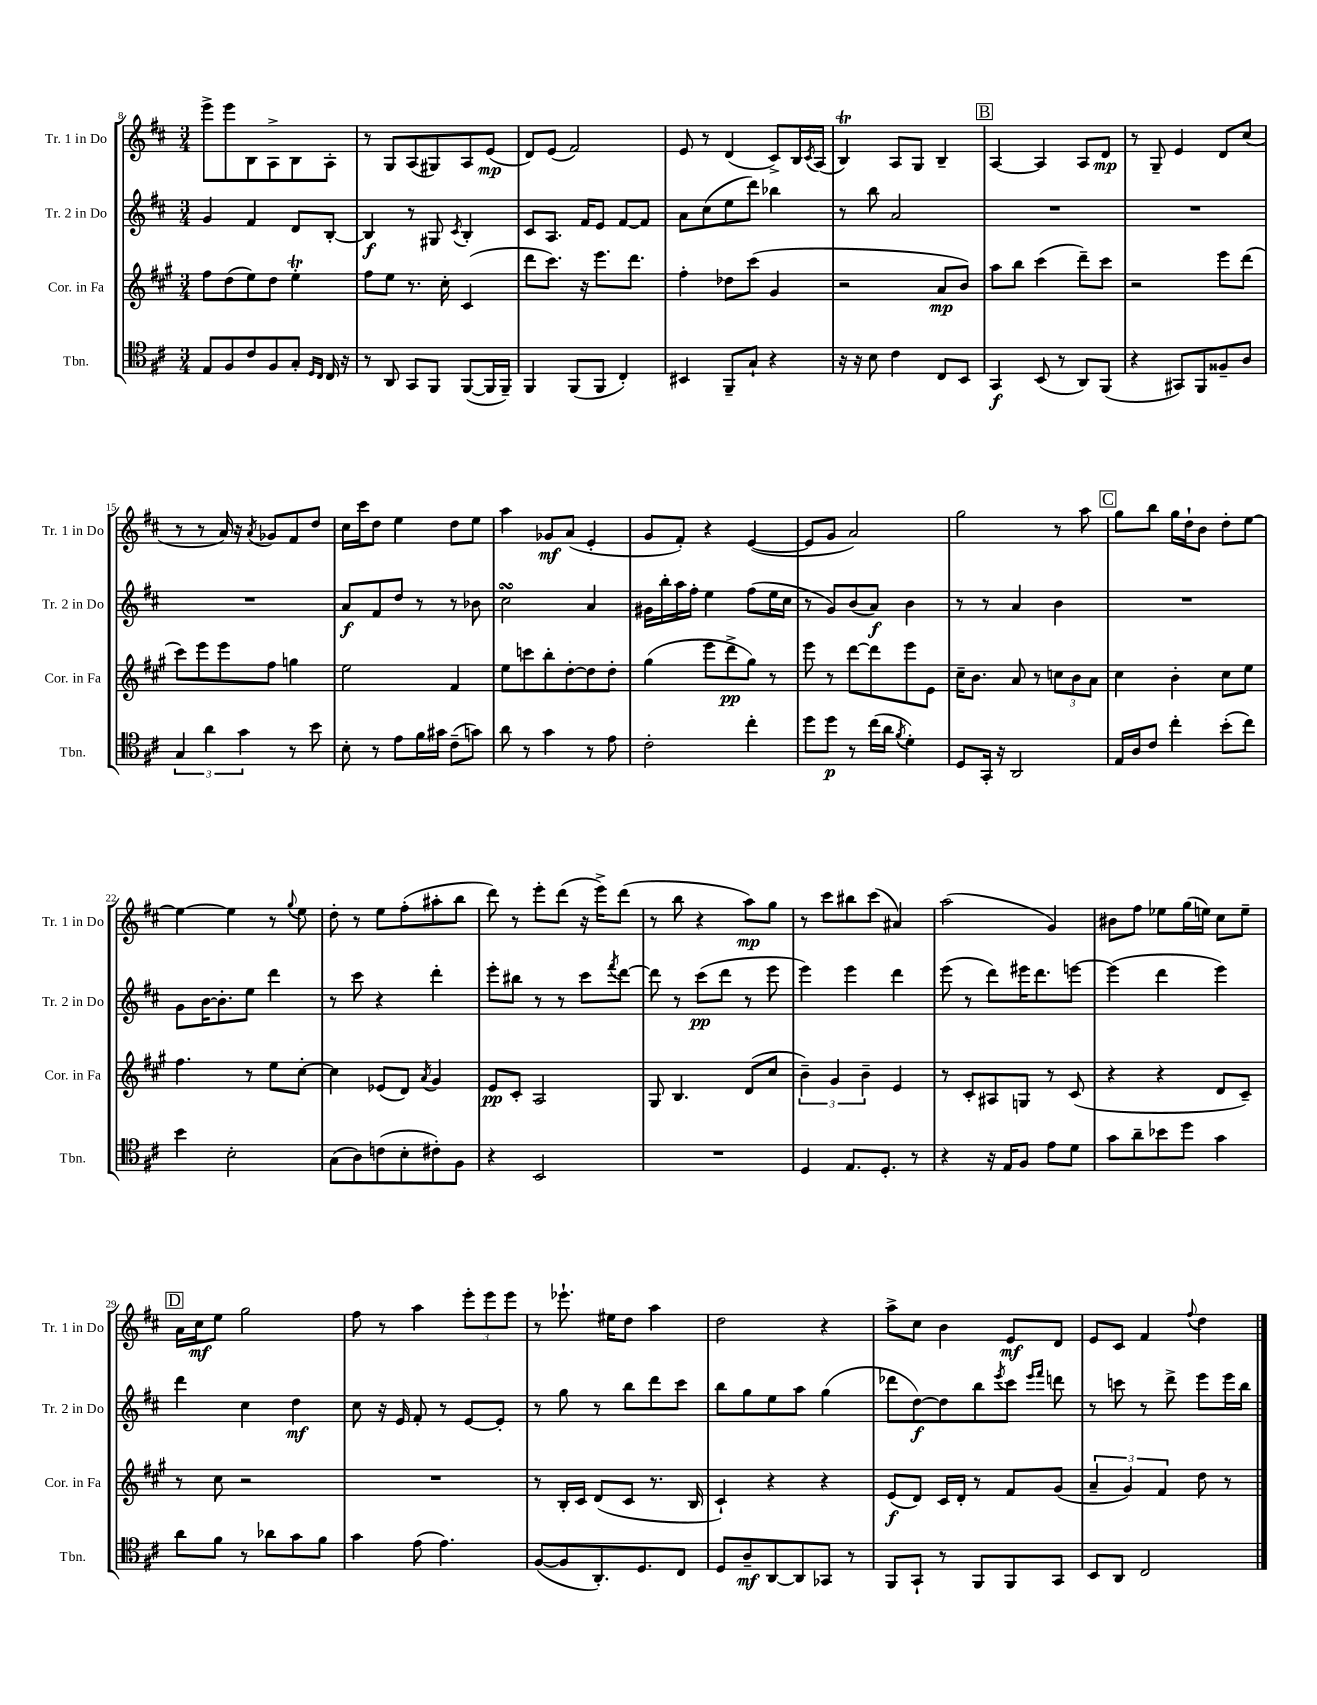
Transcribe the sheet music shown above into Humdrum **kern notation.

**kern	**kern	**kern	**kern
*staff4	*staff3	*staff2	*staff1
*clefC4	*clefG2	*clefG2	*clefG2
*k[f#c#]	*k[f#c#g#]	*k[f#c#]	*k[f#c#]
*M3/4	*M3/4	*M3/4	*M3/4
8E	8ff#	4g	8eee^
8F#	(8dd	.	8eee
8c#	8ee)	4f#	8B
8F#	8dd	.	8A^
8G'	4ee'	8d	8B
16qqD	.	.	.
16qqC#	.	.	.
16C#	.	[8B'	8A'
16r	.	.	.
=	=	=	=
8r	8ff#	4B]	8r
8AA	8ee	.	8G
8GG	8.r	8r	(8A
8FF#	.	8G#	8G#)
.	16cc#'	.	.
.	.	8qc#	.
([8FF#	(4c#	4B'	8A
16FF#]	.	.	(8e
16FF#~)	.	.	.
=	=	=	=
4FF#	8ddd	8c#	8d)
.	8.ccc#)	8.A	(8e
(8FF#	.	.	2f#)
.	16r	16f#	.
8FF#	8.eee	8e	.
4C#')	.	[8f#	.
.	8.ddd	.	.
.	.	8f#]	.
=	=	=	=
4BB#	4ff#'	8a	8e
.	.	(8cc#	8r
8FF#~	8dd-	8ee	(4d
8G`	(8ccc#	8ddd)	.
4r	4g#	4bb-	8c#^)
.	.	.	16B
.	.	.	8qc#
.	.	.	(16A
=	=	=	=
16r	2r	8r	4B)
16r	.	.	.
8B	.	8bb	.
4c#	.	2a	8A
.	.	.	8G
8C#	8a	.	4B~
8BB	8b)	.	.
=	=	=	=
4GG	8aa	2.r	[4A
.	8bb	.	.
(8BB	(4ccc#	.	4A]
8r	.	.	.
8AA)	8ddd~)	.	8A
(8FF#	8ccc#	.	8d
=	=	=	=
4r	2r	2.r	8r
.	.	.	8G~
8GG#)	.	.	4e
8FF#	.	.	.
8F##~	8eee	.	8d
8A	(8ddd	.	(8cc#
=	=	=	=
6G	8ccc#)	2.r	8r
.	8eee	.	8r
6a	.	.	.
.	8eee	.	16a)
.	.	.	16r
6g	.	.	.
.	.	.	8qa
.	8ff#	.	8g-
8r	4gg	.	8f#
8b	.	.	8dd
=	=	=	=
8B'	2ee	8a	16cc#
.	.	.	16ccc#
8r	.	8f#	8dd
8e	.	8dd	4ee
16f#	.	8r	.
16g#	.	.	.
(8c#~	4f#	8r	8dd
8g)	.	8b-	8ee
=	=	=	=
8a	8ee	2cc#	4aa
8r	8ccc	.	.
4g	8bb'	.	8g-
.	[8dd'	.	(8a
8r	8dd]	4a	4e'
8e	8dd'	.	.
=	=	=	=
2c#'	(4gg#	16g#	8g
.	.	16bb'	.
.	.	16aa	8f#')
.	.	16ff#'	.
.	8eee	4ee	4r
.	8ddd^	.	.
4cc#'	8gg#)	(8ff#	([4e
.	8r	16ee	.
.	.	16cc#	.
=	=	=	=
8dd	8eee	8r	8e]
8dd	8r	8g)	8g
8r	[8ddd	(8b	2a)
(16cc#	8ddd]	8a)	.
16a	.	.	.
8qf#	.	.	.
4d')	8eee	4b	.
.	8e	.	.
=	=	=	=
8D	16cc#~	8r	2gg
.	8.b	.	.
16GG'	.	8r	.
16r	.	.	.
2AA	8a	4a	.
.	8r	.	.
.	12cc	4b	8r
.	12b	.	.
.	.	.	8aa
.	12a	.	.
=	=	=	=
16E	4cc#	2.r	8gg
16A	.	.	.
8c#	.	.	8bb
4cc#'	4b'	.	16gg
.	.	.	16dd`
.	.	.	8b
(8b'	8cc#	.	8dd'
8cc#)	8ee	.	[8ee
=	=	=	=
4b	4.ff#	8g	4ee_
.	.	[16b	.
.	.	8.b']	.
2B'	.	.	4ee]
.	8r	8ee	.
.	8ee	4ddd	8r
.	.	.	8qqgg
.	[8cc#'	.	8ee
=	=	=	=
(8G	4cc#]	8r	8dd'
8A)	.	8ccc#	8r
(8c	(8e-	4r	8ee
8B'	8d)	.	(8ff#'
.	8qa	.	.
8c#')	4g#	4ddd'	8aa#'
8F#	.	.	8bb
=	=	=	=
4r	8e	8eee'	8ddd)
.	8c#'	8bb#	8r
2BB	2A	8r	8eee'
.	.	8r	(8ddd
.	.	8ccc#	16r
.	.	.	16eee^)
.	.	8qfff#	.
.	.	[8ddd	(8ddd
=	=	=	=
2.r	8G#	8ddd]	8r
.	4.B	8r	8bb
.	.	(8ccc#	4r
.	.	8ddd	.
.	(8d	8r	8aa)
.	8cc#	8eee	8gg
=	=	=	=
4D	6b~)	4eee)	8r
.	.	.	8ccc#
.	6g#	.	.
8.E	.	4eee	8bb#
.	6b~	.	.
.	.	.	(8ccc#
8.D'	.	.	.
.	4e	4ddd	4a#)
8r	.	.	.
=	=	=	=
4r	8r	(8eee	(2aa
.	8c#'	8r	.
16r	8A#	8ddd)	.
16E	.	.	.
8F#	8G	16eee#	.
.	.	8.ddd	.
8e	8r	.	4g)
8d	(8c#	[8eee	.
=	=	=	=
8g	4r	(4eee]	8b#
8a~	.	.	8ff#
8b-	4r	4ddd	8ee-
8dd	.	.	(16gg
.	.	.	16ee)
4g	8d	4eee)	8cc#
.	8c#~)	.	8ee~
=	=	=	=
8a	8r	4ddd	16a
.	.	.	16cc#
8f#	8cc#	.	8ee
8r	2r	4cc#	2gg
8a-	.	.	.
8g	.	4dd	.
8f#	.	.	.
=	=	=	=
4g	2.r	8cc#	8ff#
.	.	16r	8r
.	.	16e	.
(8e	.	8f#'	4aa
4.e)	.	8r	.
.	.	[8e	12eee'
.	.	.	12eee
.	.	8e']	.
.	.	.	12eee
=	=	=	=
([8F#	8r	8r	8r
8F#]	16B'	8gg	8.eee-`
.	16c#	.	.
8.AA')	(8d	8r	.
.	.	.	16ee#
.	8c#	8bb	8dd
8.D	.	.	.
.	8.r	8ddd	4aa
8C#	.	8ccc#	.
.	16B	.	.
=	=	=	=
8D	4c#`)	8bb	2dd
8A~	.	8gg	.
[8AA	4r	8ee	.
8AA]	.	8aa	.
8GG-	4r	(4gg	4r
8r	.	.	.
=	=	=	=
8FF#	(8e	8ddd-	8aa^
8GG`	8d)	[8dd)	8cc#
8r	16c#	8dd]	4b
.	16d'	.	.
8FF#	8r	8bb	.
.	.	8qeee	.
8FF#	8f#	8ccc#	8e
.	.	16qqeee	.
.	.	16qqfff#	.
8GG	(8g#	8ddd	8d
=	=	=	=
8BB	6a~	8r	8e
8AA	.	8ccc	8c#
.	6g#)	.	.
2C#	.	8r	4f#
.	6f#	.	.
.	.	8ddd^	.
.	.	.	8qqff#
.	8dd	8eee	4dd
.	8r	16eee	.
.	.	16bb	.
==	==	==	==
*-	*-	*-	*-
